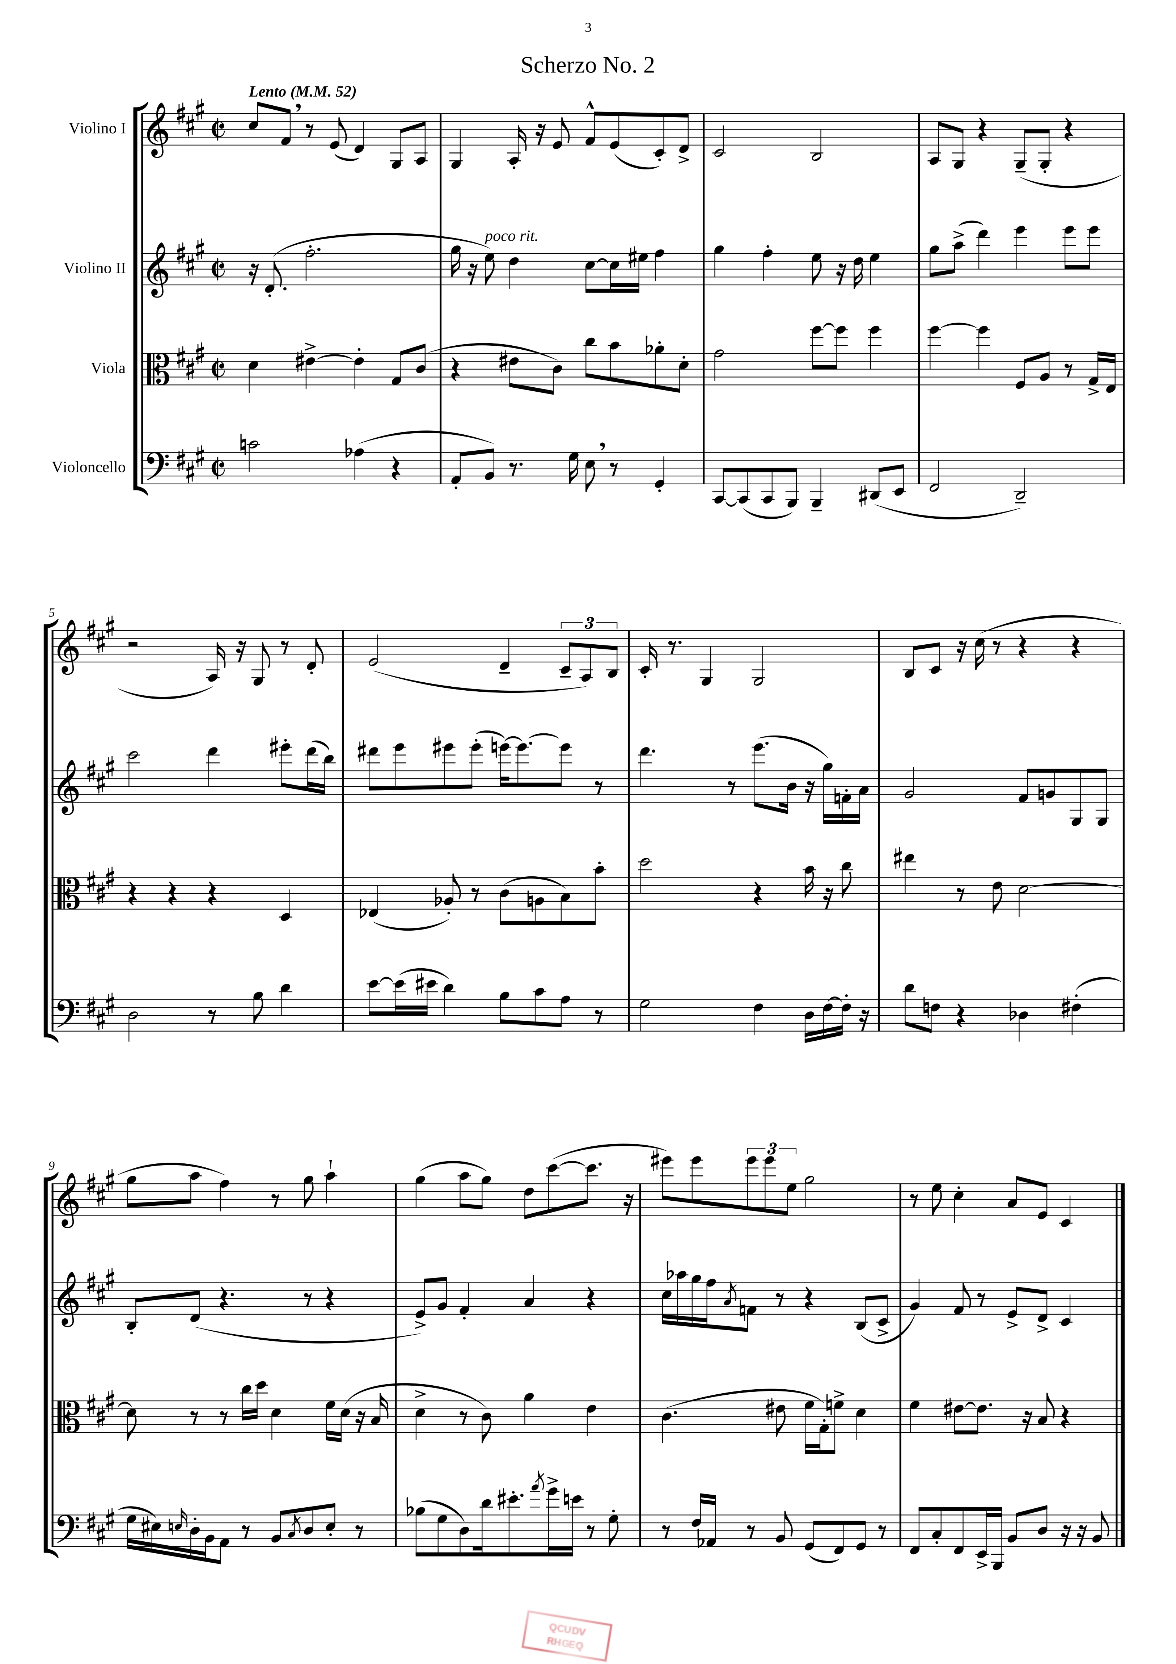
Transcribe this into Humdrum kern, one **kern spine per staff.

**kern	**kern	**kern	**kern
*staff4	*staff3	*staff2	*staff1
*clefF4	*clefC3	*clefG2	*clefG2
*k[f#c#g#]	*k[f#c#g#]	*k[f#c#g#]	*k[f#c#g#]
*M2/2	*M2/2	*M2/2	*M2/2
*met(c|)	*met(c|)	*met(c|)	*met(c|)
*MM52	*MM52	*MM52	*MM52
2c	4d	16r	8cc#
.	.	(8.d'	.
.	.	.	8f#
.	[4e#^	2.ff#'	8r
.	.	.	(8e
(4A-	4e#']	.	4d)
4r	8G#	.	8G#
.	(8c#	.	8A
=	=	=	=
8AA'	4r	16gg#	4G#
.	.	16r	.
8BB)	.	8ee)	.
8.r	8e#	4dd	16A'
.	.	.	16r
.	8c#)	.	8e
16G#	.	.	.
8E	8cc#	[8cc#	8f#^^
8r	8b	16cc#]	(8e
.	.	16ee#	.
4GG#'	8a-'	4ff#	8c#')
.	8d'	.	8d^
=	=	=	=
[8CC#	2g#	4gg#	2c#
(8CC#]	.	.	.
8CC#	.	4ff#'	.
8BBB)	.	.	.
4BBB~	[8ff#	8ee	2B
.	8ff#]	16r	.
.	.	16dd	.
(8DD#	4ff#	4ee	.
8EE	.	.	.
=	=	=	=
2FF#	[4ff#	8gg#	8A
.	.	(8aa^	8G#
.	4ff#]	4ddd)	4r
2DD~)	8F#	4eee	(8G#~
.	8A	.	8G#'
.	8r	8eee	4r
.	16G#^	8eee	.
.	16E	.	.
=	=	=	=
2D	4r	2ccc#	2r
.	4r	.	.
8r	4r	4ddd	16A)
.	.	.	16r
8B	.	.	8G#
4d	4D	8eee#'	8r
.	.	(16ddd	8d'
.	.	16bb)	.
=	=	=	=
[8e	(4E-	8ddd#	(2e
(16e]	.	8eee	.
16e#	.	.	.
4d)	8A-')	8eee#	.
.	8r	(8eee#'	.
8B	(8c#	[16eee)	4d~
.	.	8.eee_	.
8c#	8A	.	.
8A	8B)	8eee]	12c#~
.	.	.	12A)
8r	8b'	8r	.
.	.	.	12B
=	=	=	=
2G#	2dd	4.ddd	16c#'
.	.	.	8.r
.	.	.	4G#
.	.	8r	.
4F#	4r	(8.eee	2G#
.	.	16b	.
16D	16b	16r	.
[16F#	16r	16gg#)	.
16F#']	8cc#	16f'	.
16r	.	16a	.
=	=	=	=
8d	4ee#	2g#	8B
8F	.	.	8c#
4r	8r	.	16r
.	.	.	(16cc#
.	8e	.	8r
4D-	[2d	8f#	4r
.	.	8g	.
(4F#'	.	8G#	4r
.	.	8G#	.
=	=	=	=
16G#	8d]	8B'	8gg#
16E#)	.	.	.
16qqE	.	.	.
16D'	8r	(8d	8aa
16BB	.	.	.
8AA	8r	4.r	4ff#)
8r	16cc#	.	.
.	16dd	.	.
8BB	4d	.	8r
8qC#	.	.	.
8D	.	8r	8gg#
8E'	16f#	4r	4aa`
.	(16d	.	.
8r	16r	.	.
.	16B	.	.
=	=	=	=
(8B-	4d^	8e^)	(4gg#
8G#	.	8g#	.
8D)	8r	4f#'	8aa
16d	8c#)	.	8gg#)
8.e#'	.	.	.
.	4a	4a	8dd
8qa	.	.	.
16g#^	.	.	([8ccc#
16e	.	.	.
8r	4e	4r	8.ccc#]
8G#'	.	.	.
.	.	.	16r
=	=	=	=
8r	(4.c#	16cc#	8eee#)
.	.	16aa-	.
16F#	.	16gg#	8eee#
16AA-	.	16ff#	.
.	.	8qa	.
8r	.	8f	12eee#
.	.	.	12eee#
8BB	8e#	8r	.
.	.	.	12ee
(8GG#	16f#	4r	2gg#
.	16G#')	.	.
8FF#)	8f^	.	.
8GG#	4d	(8B	.
8r	.	8c#^	.
=	=	=	=
8FF#	4f#	4g#)	8r
8C#'	.	.	8ee
8FF#	[8e#	8f#	4cc#'
16EE^	8.e#]	8r	.
16BBB	.	.	.
8BB	.	8e^	8a
.	16r	.	.
8D	8B	8d^	8e
16r	4r	4c#	4c#
16r	.	.	.
8BB	.	.	.
==	==	==	==
*-	*-	*-	*-
